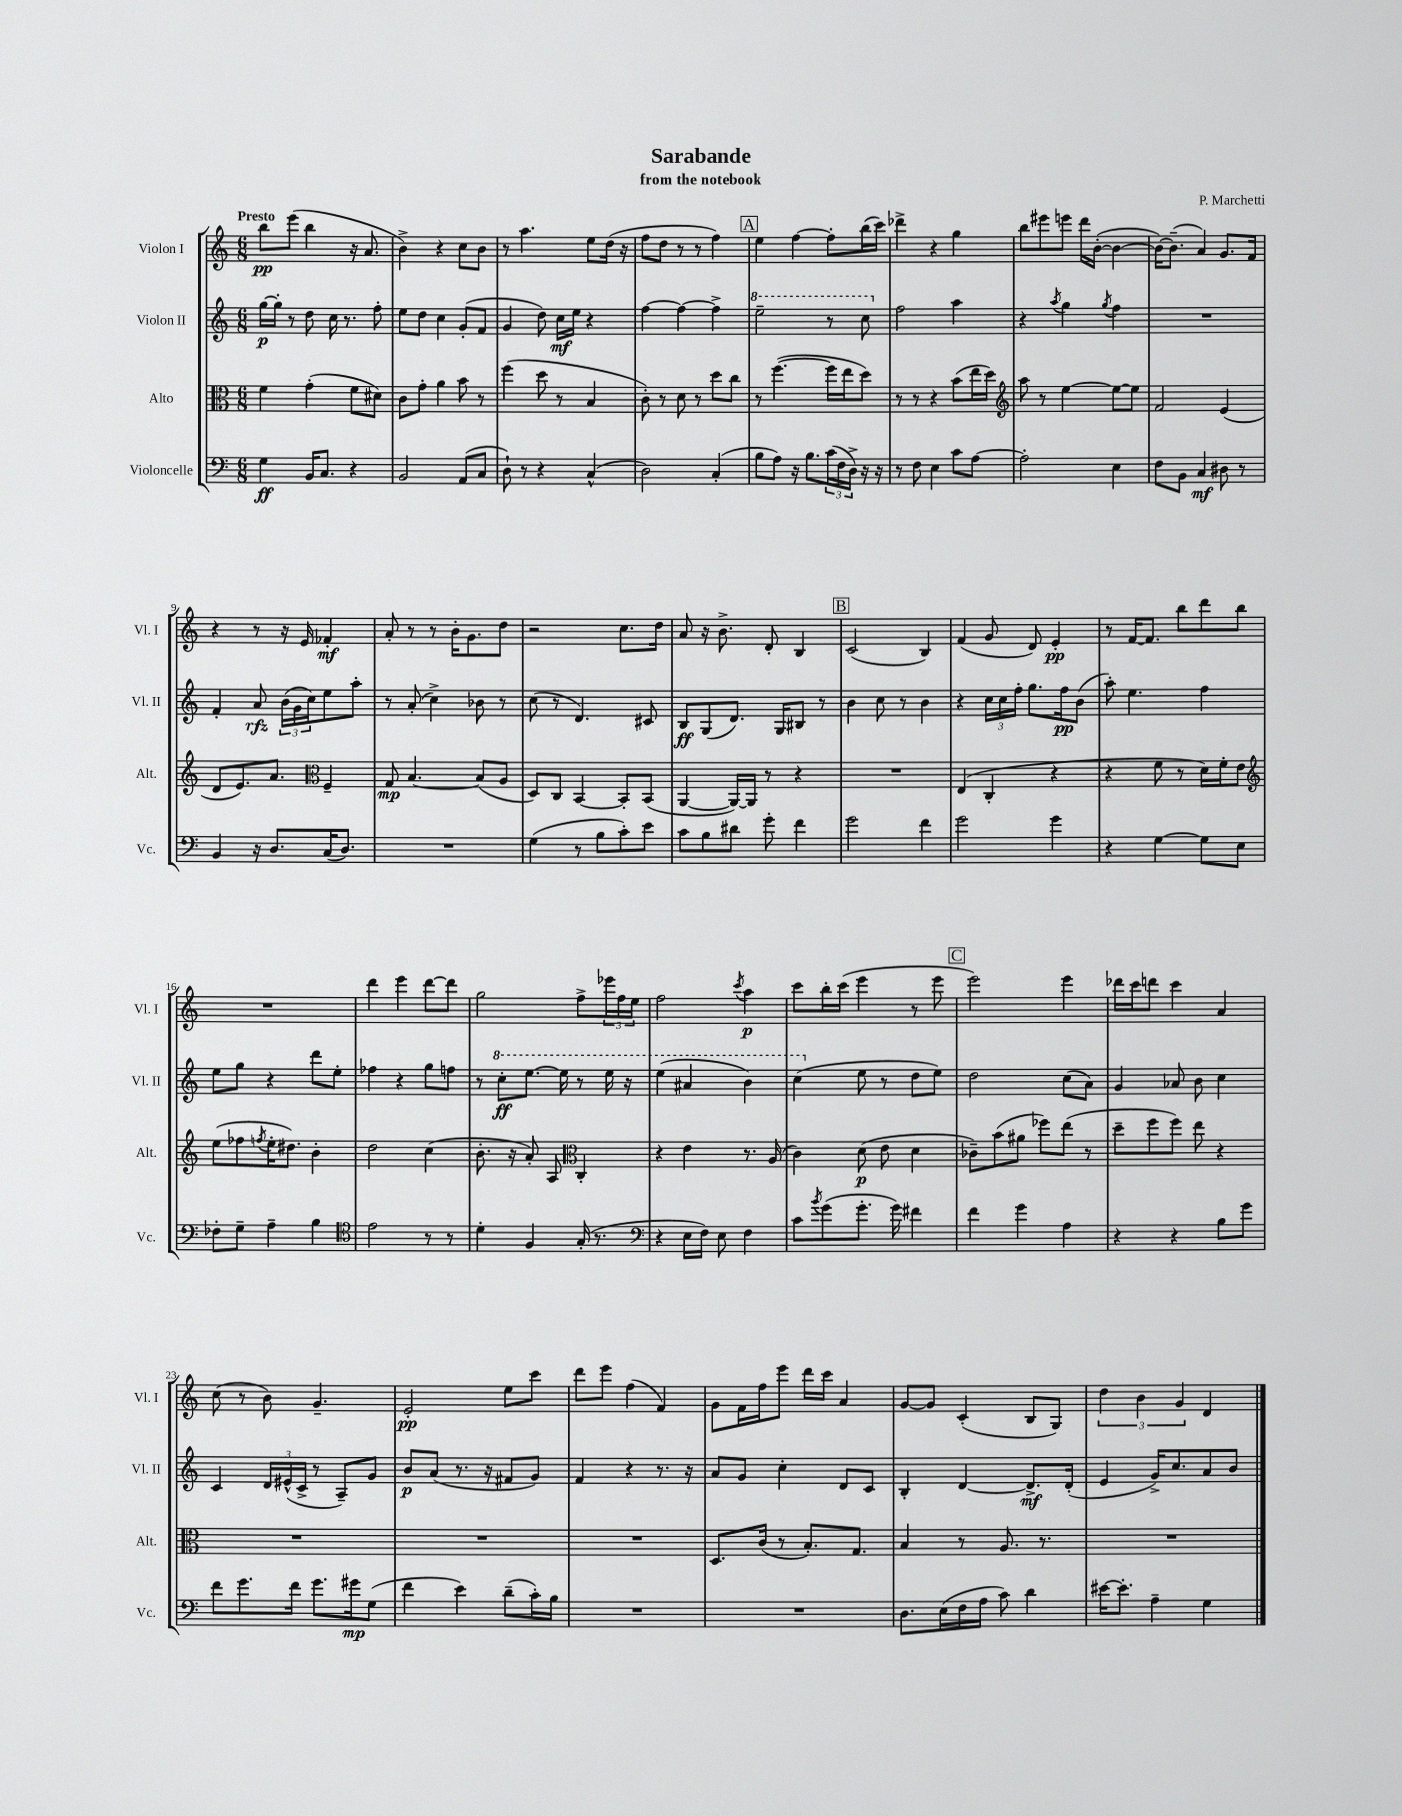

**kern	**kern	**kern	**kern
*staff4	*staff3	*staff2	*staff1
*clefF4	*clefC3	*clefG2	*clefG2
*k[]	*k[]	*k[]	*k[]
*M6/8	*M6/8	*M6/8	*M6/8
4G\	4f\	[16gg\LL	8bb\L
.	.	16gg'\]JJ	.
.	.	8r	(8eee\J
16BB/LK	(4g'\	8dd\	4bb\
8.C/J	.	.	.
.	.	16cc\	.
.	.	8.r	.
4r	8f\L	.	16r
.	.	.	8.a/
.	8d#\J)	8ff'\	.
=	=	=	=
2BB/	8c\L	8ee\L	4b^\)
.	8g'\J	8dd\J	.
.	4a\	4cc\	4r
(8AA/L	8b\	(8g'/L	8cc\L
8C/J	8r	8f/J	8b\J
=	=	=	=
8D`\)	(4ff\	4g/	8r
8r	.	.	4.aa\
4r	8dd\	8dd\)	.
.	8r	16cc\LL	.
.	.	16ee\JJ	.
(4C^^/	4B/	4r	8ee\L
.	.	.	(16dd\Jk
.	.	.	16r
=	=	=	=
2D\)	8c'\)	[4ff\	8ff\L
.	8r	.	8dd\J
.	8d\	4ff\_	8r
.	8r	.	8r
(4C'/	8dd\L	4ff^\]	4ff\)
.	8cc\J	.	.
=	=	=	=
8B\L	8r	2eee~\	4ee\
8A\J)	([4.ff\	.	.
16r	.	.	[4ff\
8.B\L	.	.	.
(24c\L	16ff\]LL	8r	8ff'\]L
24F\	.	.	.
.	16ee\J	.	.
24D^\JJ)	.	.	.
16r	8dd\J)	8ccc\	(16bb\L
16r	.	.	16ccc\JJ)
=	=	=	=
8r	8r	2ff\	4ddd-^\
8F\	8r	.	.
4E\	4r	.	4r
8c\L	(8b\L	4aa\	4gg\
[8A\J	16ee\L	.	.
.	16dd\JJ)	.	.
=	=	=	=
*	*clefG2	*	*
2A'\]	8aa\	4r	8bb\L
.	8r	.	8eee#\
.	.	8qaa/	.
.	[4ee\	4gg\	8eee\J
.	.	.	16ddd\LL
.	.	.	([16b'\JJ
.	.	8qgg/	.
4E\	8ee\_L	4ff\	4b\_
.	8ee\]J	.	.
=	=	=	=
8F\L	2f/	2.r	16b\_LK)
.	.	.	(8.b~\]J
8BB\J	.	.	.
4C/	.	.	4a/)
8D#\	(4e/	.	8.g/L
8r	.	.	.
.	.	.	16f/Jk
=	=	=	=
4BB/	8d/L	4f'/	4r
.	8.e/)	.	.
16r	.	8a/	8r
8.D/L	8.a/J	.	.
.	.	(24b\LL	16r
.	.	24g\	.
.	.	.	16e/
.	.	24cc\J)	.
*	*clefC3	*	*
(16C/K	4F~/	8ee\	4f-'/
8.D/J)	.	.	.
.	.	8aa'\J	.
=	=	=	=
2.r	8G/	8r	8a'/
.	[4.B/	(8a'/	8r
.	.	4cc^\)	8r
.	.	.	16b'\LK
.	.	.	8.g\
.	(8B/]L	8b-\	.
.	8A/J	8r	8dd\J
=	=	=	=
(4G\	8D/L)	(8cc\	2r
.	8C/J	8r	.
8r	[4BB/	4.d/)	.
8B\L	.	.	.
8c'\)	8BB'/]L	.	8.cc\L
8e\J	(8BB/J	8c#/	.
.	.	.	16dd\Jk
=	=	=	=
8c\L	[4AA/	8B/L	8a/
8B\	.	(8G/	16r
.	.	.	8.b^\
8d#\J	16AA/_LL)	8.d/J)	.
.	16AA/]JJ	.	.
8g'\	8r	.	8d'/
.	.	16G/LK	.
4f\	4r	8B#/J	4B/
.	.	8r	.
=	=	=	=
2g\	2.r	4b\	(2c/
.	.	8cc\	.
.	.	8r	.
4f\	.	4b\	4B/)
=	=	=	=
2g\	(4E/	4r	(4f/
.	4C'/	24cc\LL	8g/
.	.	24cc\	.
.	.	24ff'\JJ	.
.	.	8.gg\L	8d/)
4g\	4r	.	4e'/
.	.	16ff\k	.
.	.	(8b\J	.
=	=	=	=
4r	4r	8aa'\)	8r
.	.	4.ee\	[16f/LK
.	.	.	8.f/]J
[4G\	8f\	.	.
.	8r	.	8bb\L
8G\]L	16d\LL)	4ff\	8ddd\
.	16f'\J	.	.
8E\J	8e\J	.	8bb\J
=	=	=	=
*	*clefG2	*	*
8F-'\L	(8ee\L	8ee\L	2.r
8G~\J	8ff-\	8gg\J	.
.	8qff/	.	.
4A~\	16ee'\K	4r	.
.	8.dd#\J)	.	.
4B\	4b'\	8ddd\L	.
.	.	8ee'\J	.
=	=	=	=
*clefC4	*	*	*
2e\	2dd\	4ff-\	4ddd\
.	.	4r	4eee\
8r	(4cc\	8gg\L	[8ddd\L
8r	.	8ff\J	8ddd\]J
=	=	=	=
4d'\	8.b'\	8r	2gg\
.	.	8ccc'\L	.
.	16r	.	.
4F/	8a'/)	[8.eee\J	.
.	8A/	.	.
.	.	16eee\]	.
*	*clefC3	*	*
(16G'/	4C'/	8r	8ff^\L
8.r	.	.	.
.	.	16eee\	24eee-\L
.	.	.	24ff\
.	.	16r	.
.	.	.	24ee\JJ
=	=	=	=
*clefF4	*	*	*
4r	4r	(4eee\	2ff\
16E\LL	4e\	4aa#/	.
16F\JJ)	.	.	.
8E\	.	.	.
.	.	.	8qccc/
4F\	8.r	4bb\)	4aa\
.	(16A/	.	.
=	=	=	=
8c\L	4c\)	(4ccc\	8ccc\L
8qb/	.	.	.
(8g\	.	.	16bb'\L
.	.	.	(16ccc\JJ
8.g'\J	(8d\	8ee\	4eee\
.	8e\	8r	.
16g\)	.	.	.
4f#\	4d\	8dd\L	8r
.	.	8ee\J)	8eee\
=	=	=	=
4f\	8c-~\L)	2dd\	2eee\)
.	(8b\	.	.
4g\	8a#\J	.	.
.	8ff-\L)	.	.
4A\	(8ee\J	(8cc\L	4eee\
.	8r	8a\J)	.
=	=	=	=
4r	8dd~\L	4g/	16ddd-\LL
.	.	.	16ccc\J
.	8ff\	.	8ddd\J
4r	8ff\J)	8a-/	4ccc\
.	8ee\	8b\	.
8B\L	4r	4cc\	4a/
8g\J	.	.	.
=	=	=	=
8f\L	2.r	4c/	(8cc\
8.g\	.	.	8r
.	.	24d/LL	8b\)
.	.	(24e#^^/	.
16f\Jk	.	.	.
.	.	24c^/JJ	.
8.g\L	.	8r	4.g~/
.	.	8A~/L)	.
16g#\k	.	.	.
(8G\J	.	8g/J	.
=	=	=	=
4f\	2.r	8b/L	2e'/
.	.	(8a/J	.
4e\)	.	8.r	.
.	.	16r	.
(8d~\L	.	8f#/L	8ee\L
16c'\L)	.	8g/J)	8ccc\J
16B\JJ	.	.	.
=	=	=	=
2.r	2.r	4f/	8ddd\L
.	.	.	8eee\J
.	.	4r	(4ff\
.	.	8.r	4f/)
.	.	16r	.
=	=	=	=
2.r	8.D/L	8a/L	8g\L
.	.	8g/J	16f\L
.	(16c/Jk	.	16ff\J
.	8r	4cc'\	8eee\J
.	8.B'/L)	.	16ddd\LL
.	.	.	16ccc\JJ
.	.	8d/L	4a/
.	8.G/J	.	.
.	.	8c/J	.
=	=	=	=
8.D\L	4B/	4B'/	[8g/L
.	.	.	8g/]J
(16E\L	.	.	.
16F\	8r	[4d/	(4c'/
16A\JJ	.	.	.
8c\)	8.A/	.	.
4d\	.	8.d^/]L	8B/L
.	8.r	.	.
.	.	.	8G/J)
.	.	(16d'/Jk	.
=	=	=	=
[16e#\LK	2.r	4e/	6dd\
8.e#'\]J	.	.	.
.	.	.	6b\
4A~\	.	16g^/LK)	.
.	.	8.cc/	.
.	.	.	6g/
4G\	.	8a/	4d/
.	.	8b/J	.
==	==	==	==
*-	*-	*-	*-
